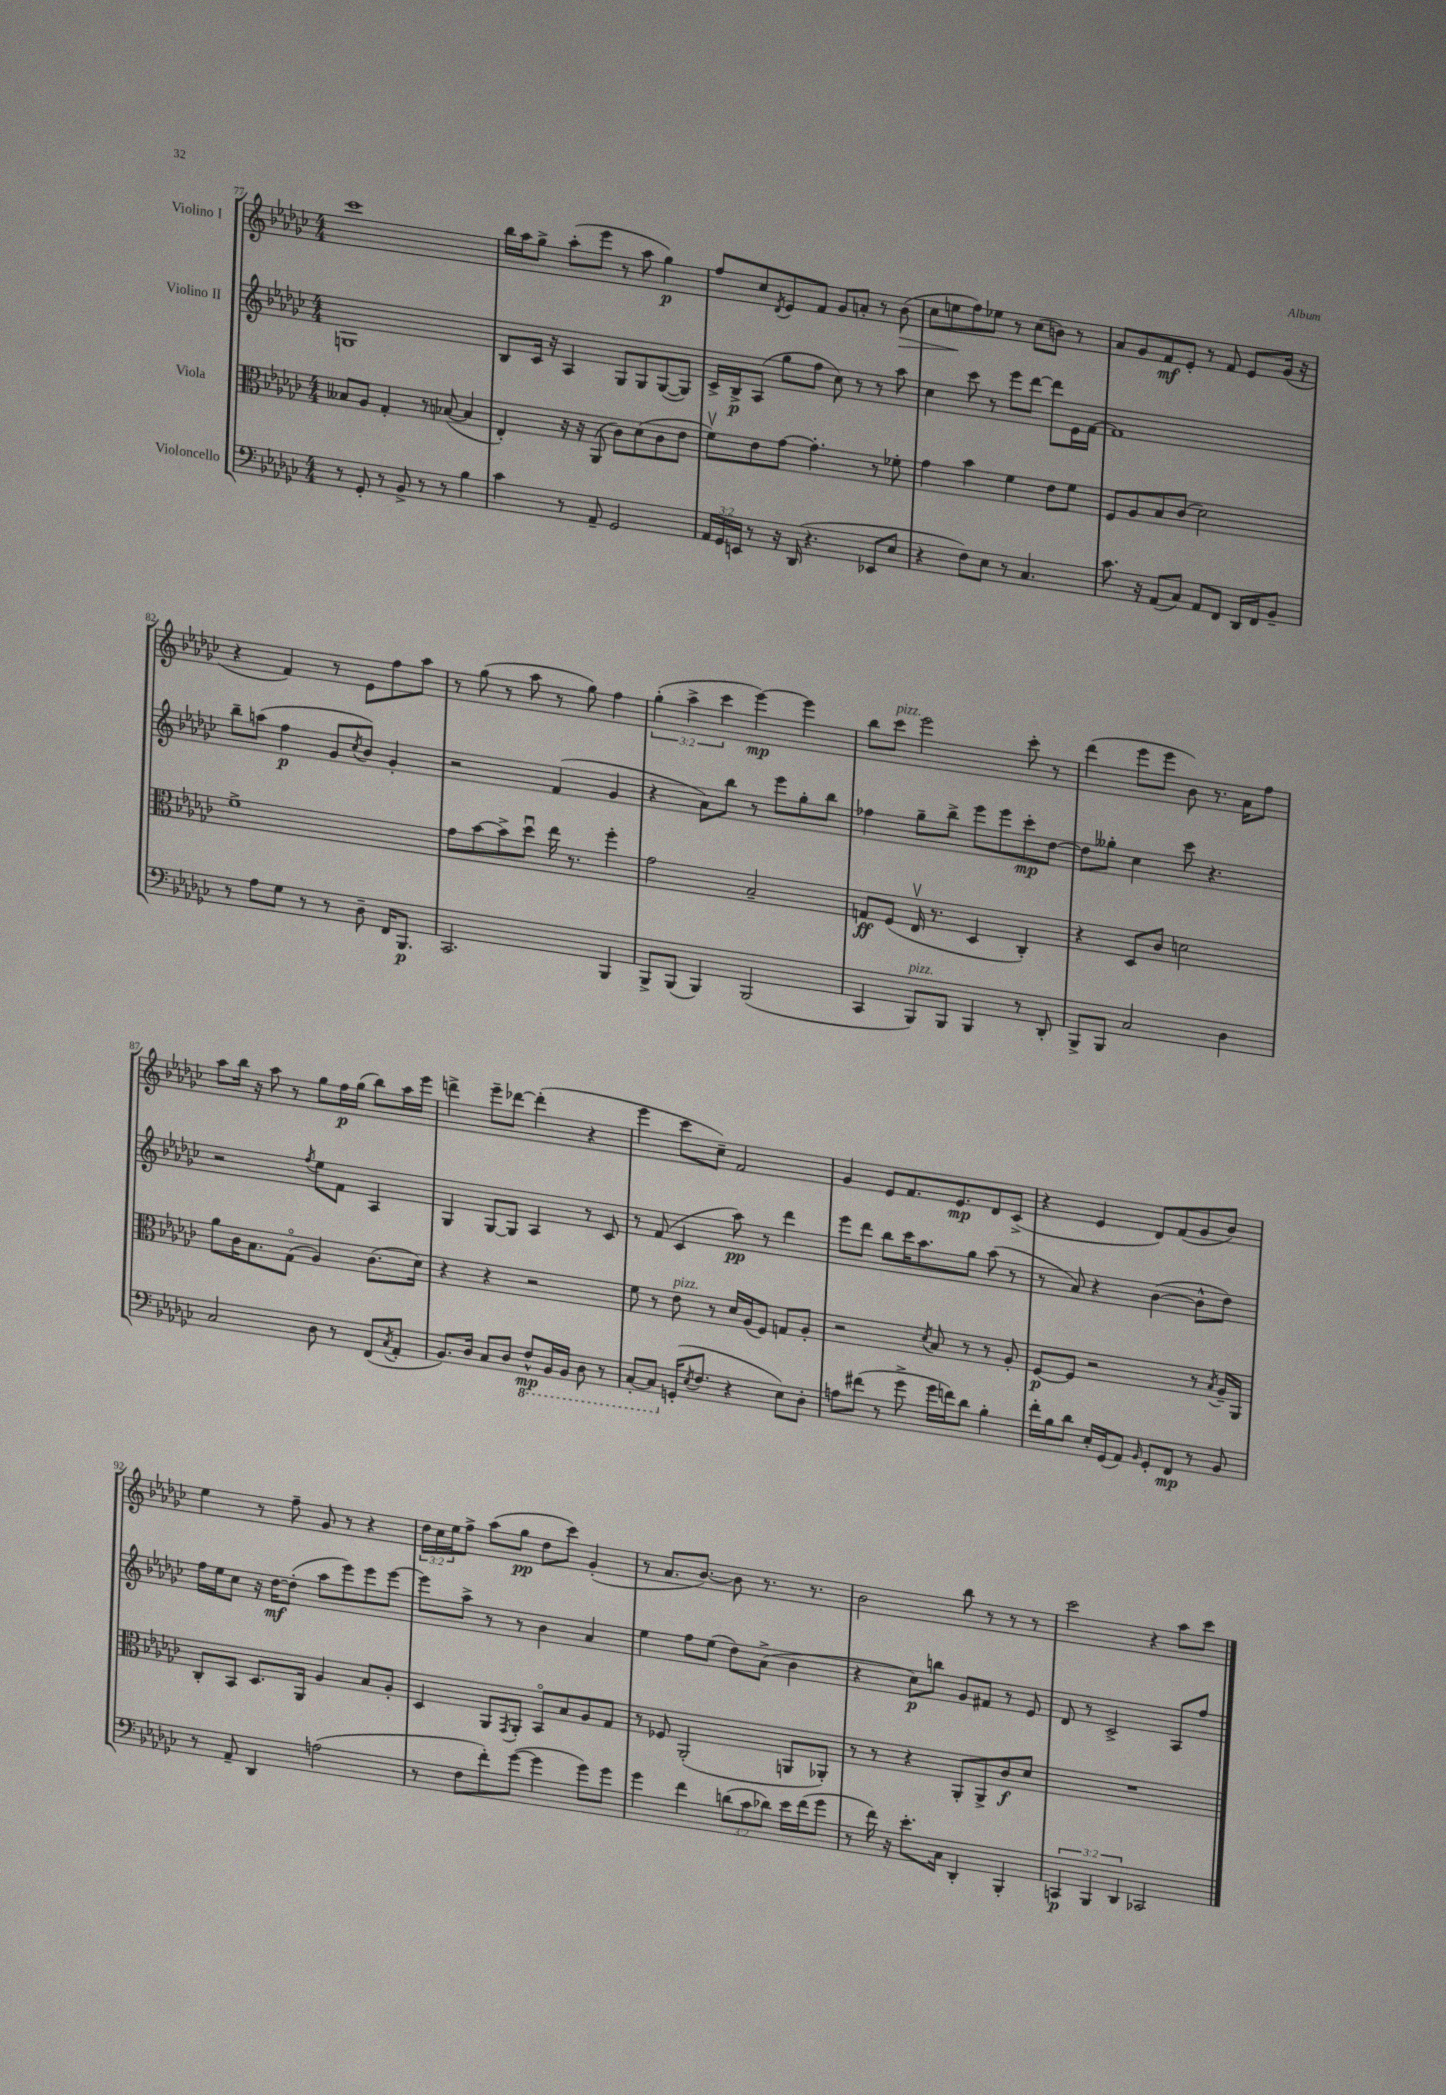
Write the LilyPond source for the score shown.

<<
\new StaffGroup <<
\new Staff = "s0" \with { instrumentName = "Violino I" } {
    \clef treble \key ges \major \numericTimeSignature \time 4/4 \override Staff.TupletNumber.text = #tuplet-number::calc-fraction-text
    ces'''1 |
    bes''16 aes''16 ges''8-> aes''8-.( ees'''8 r8 aes''8 ges''4\p) |
    f''8 ces''8 \acciaccatura { des'8 } ees'8 f'8 ges'8 a'8-. r8 bes'8\>( |
    ces''8 e''8\! f''8) ees''8 r8 ces''8( b'8) r8 |
    aes'8 ges'8 f'8\mf ees'8-. r8 f'8 ees'8 ges'16( r16 |
    r4 f'4) r8 ees'8 f''8 aes''8 |
    r8 ges''8( r8 aes''8 r8 ges''8) f''4 |
    \tuplet 3/2 { ges''4-.( aes''4-> ces'''4 } ees'''4~\mp) ees'''4 |
    bes''8 ces'''8^\markup { \italic "pizz." } ees'''2 ces'''8-. r8 |
    des'''4( ees'''8 ees'''8 bes'8) r8. aes'16 f''8 |
    aes''8 bes''16 r16 aes''8 r8 ges''8 f''16\p ges''16( bes''8) aes''16 ees'''16 |
    d'''4-> ees'''8-- des'''8~ des'''4-.( r4 |
    ees'''4 ces'''8 ces''8--) f'2 |
    ges'4 ees'8 f'8. ees'8.\mp des'8 ces'8->( |
    r4 ees'4 des'8) f'8( ges'8 bes'8) |
    ees''4 r8 f''8-- ges'8 r8 r4 |
    \tuplet 3/2 { des''16 ces''16 ees''16 } f''8-> aes''8( ges''8\pp des''8 ces'''8) ges'4-.( |
    r8 aes'8. bes'8.~) bes'8 r8. r8. |
    bes'2 bes''8 r8 r8 r8 |
    ces'''2 r4 aes''8 ces'''8 \bar "|." |
}
\new Staff = "s1" \with { instrumentName = "Violino II" } {
    \clef treble \key ges \major \numericTimeSignature \time 4/4
    g1 |
    bes8 ces'16 r16 aes4 ges8 ges8 ges8~( ges8) |
    ces'16-> bes16->\p aes8( ges''8 f''8 ces''8) r8 r8 aes''8 |
    ces''4 ces'''8 r8 ees'''8 des'''8~ des'''8 ees'16 f'16~ |
    f'1 |
    bes''8-- a''8( f''4\p ges'8 \acciaccatura { ces''8 } bes'8) ges'4-. |
    r2 f'4( ges'4 |
    r4 aes'8) bes''8 r8 ees'''8 ges''8-. bes''8 |
    fes''4 ges''8-- bes''8-> ees'''8 ees'''8 ces'''8-.\mp des''8~ |
    des''8 geses''8-. ces''4 ces'''8 r4. |
    r2 \acciaccatura { f''8 } ees''8 f'8 aes4 |
    ges4 ges8~ ges8 aes4 r8 ces'8 |
    r8 f'8( ces'4 aes''8\pp) r8 des'''4 |
    ees'''8 des'''8 bes''8 ces'''16 aes''8. ges''8 aes''8( r8 |
    r8 aes'8) r4 bes'4~( bes'8-^ des''8) |
    f''16 ees''16 ces''8 r16 des''16~\mf des''8-.( aes''8 ees'''8) ees'''8 ees'''8~ |
    ees'''8 aes''8-> r8 r8 bes'4 aes'4 |
    ees''4 f''8 ees''8( des''8) aes'8->( bes'4 |
    r4 ces''8\p) b''8 ges'8 fis'8 r8 ees'8 |
    des'8 r8 ces'2-> aes8 f''8 \bar "|." |
}
\new Staff = "s2" \with { instrumentName = "Viola" } {
    \clef alto \key ges \major \numericTimeSignature \time 4/4
    beses8 aes8 ges4-. r8 bes8~( bes4 |
    ees4-.) r16 r16 aes,8( ces'8) des'8( ces'8 ees'8 |
    f'8\upbow) ees'8 ges'8~ ges'4.-. r8 fes'8-. |
    ges'4 bes'4 f'4 ees'8 f'8 |
    f8 aes8 bes8 ces'8( des'2) |
    f'1-> |
    ges'8 bes'8~ bes'8-> des''8\downbow ees''16 r8. f''4-. |
    ges'2 bes2-- |
    g8\ff f8( ees16\upbow r8. des4 ces4-.) |
    r4 des8 ces'8 d'2 |
    aes'8 ces'16 bes8. ges8\flageolet( aes4) ces'8.( des'16) |
    r4 r4 r2 |
    f'8 r8 ees'8^\markup { \italic "pizz." } r8 des'16 aes16( f8) g8 aes8-. |
    r2 \acciaccatura { des'8 } bes8 r8 r8 aes8-. |
    f8~\p f8 r2 r8 \acciaccatura { bes8 } aes16-- aes,16 |
    ces8-. bes,8 des8. aes,16 aes4 bes8 aes8-. |
    des4 aes,8 \acciaccatura { ges,8 } aes,8-. bes,8\flageolet bes8 aes8 ges8 |
    r8 fes8 aes,2-.( a,8 aes,8-.) |
    r8 r8 r4 aes,8-. aes,8-> ces'8\f des'8 |
    R1 \bar "|." |
}
\new Staff = "s3" \with { instrumentName = "Violoncello" } {
    \clef bass \key ges \major \numericTimeSignature \time 4/4 \override Staff.TupletNumber.text = #tuplet-number::calc-fraction-text
    r8 ges,8-. r8 bes,8-> r8 r8 bes4 |
    ces'4 r8 aes,8-- ges,2 |
    \tuplet 3/2 { aes,16 ges,16 e,16 } r8 r16 des,16( r4. ees,8 ees8 |
    r4 f8) ees8 r8 ces4. |
    ces'8. r16 aes,8( ces8) aes,8 f,8 des,16 f,16 bes,8-- |
    r8 aes8 ges8 r8 r8 des8-- f,16 bes,,8.\p |
    ces,2. bes,,4 |
    bes,,8-> bes,,8( bes,,4) bes,,2( |
    ces,4 bes,,8^\markup { \italic "pizz." }) bes,,8 bes,,4 r8 des,8-. |
    bes,,8-> bes,,8 ces2 des4 |
    ces2 des8 r8 f,8( \acciaccatura { ces8 } aes,8-. |
    bes,8.) des16 ces8 des8 \ottava #-1 f,8-^\mp bes,,16 bes,,16 des,8 r8 |
    ces,8~-. ces,8 \ottava #0 g,16-.( \acciaccatura { ees8 } f8. r4 ees8) des8-. |
    a8 fis'8( r8 ges'8-> ges'16 f'16) des'8 bes4-. |
    f'16-. bes16 des'8 ees16-. ges,16( aes,8) \grace { bes,16 } ges,8-. f,8\mp r8 bes,8 |
    r8 aes,8-- des,4 a2( |
    r8 f8 f'8-.) ges'8~( ges'4 ges'8) ges'8 |
    ges'4 f'4 \tuplet 3/2 { d'8( ces'8 des'8) } ees'16 f'16( ges'8 |
    r8 f'16) r16 ees'8.-. ces16 des,4-. bes,,4-. |
    \tuplet 3/2 { c,4\p bes,,4 des,4 } ces,2 \bar "|." |
}
>>
>>
\layout { \context { \Score currentBarNumber = #77 } }
